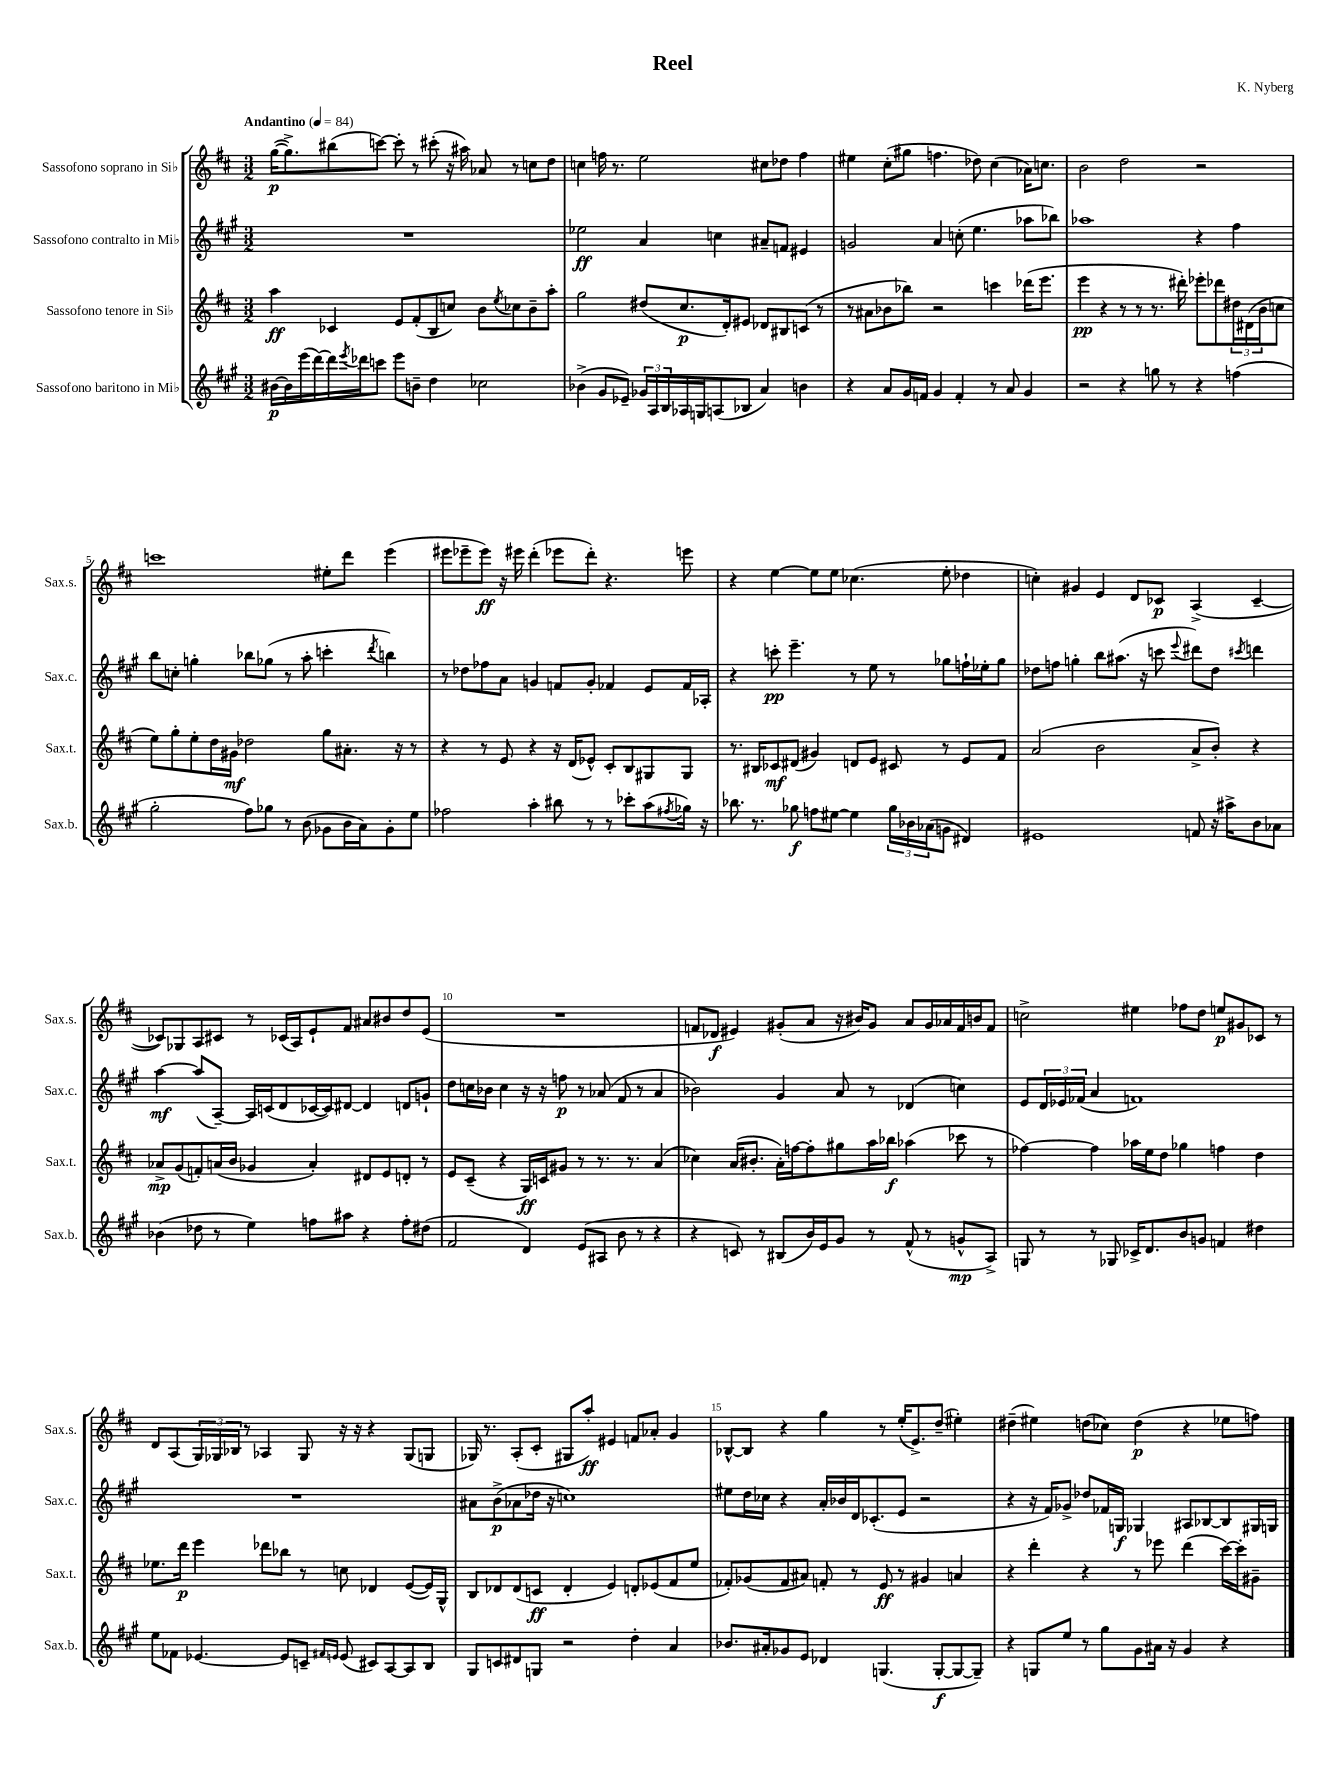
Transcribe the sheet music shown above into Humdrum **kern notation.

**kern	**kern	**kern	**kern
*staff4	*staff3	*staff2	*staff1
*clefG2	*clefG2	*clefG2	*clefG2
*k[f#c#g#]	*k[f#c#]	*k[f#c#g#]	*k[f#c#]
*M3/2	*M3/2	*M3/2	*M3/2
*MM84	*MM84	*MM84	*MM84
[16b#\LL	4aa\	1.r	([16gg\LK
16b#\]	.	.	8.gg^\])
(16eee\	.	.	.
[16ddd\)	.	.	.
16ddd\]	4c-/	.	(8bb#\
8qeee/	.	.	.
16ddd-\J	.	.	.
8ccc\J	.	.	[8ccc\J)
8eee\L	8e/L	.	8ccc'\]
8b~\J	(8f#'/	.	8r
4dd\	8B/	.	(8ccc#'\
.	8cc/J)	.	16r
.	.	.	16aa#\)
2cc-\	8b\L	.	8a-/
.	8qee/	.	.
.	8cc-\	.	8r
.	8b~\	.	8cc\L
.	8aa'\J	.	8dd\J
=	=	=	=
(4b-^\	2gg\	2ee-\	4cc\
8g#/L	.	.	16ff\
.	.	.	8.r
8e-~/J)	.	.	.
24g-/LL	(8dd#/L	4a/	2ee\
24A/	.	.	.
24B/	.	.	.
16A-/	8.cc#/	.	.
16G/J	.	.	.
(8A/	.	4cc\	.
.	16d'/k)	.	.
8B-/J	8e#/J	.	.
4a/)	8d-/L	8a#~/L	8cc#\L
.	8B#/	8f/J	8dd-\J
4b\	(8c/J	4e#/	4ff\
.	8r	.	.
=	=	=	=
4r	8r	2g/	4ee#\
.	8a#\L	.	.
8a/L	8b-\	.	(8cc#'\L
16g#/L	8bb-\J)	.	8gg#\J
16f/JJ	.	.	.
4g#/	2r	4a/	4.ff\
4f'/	.	(8cc'\	.
.	.	4.ee\	8dd-\)
8r	4ccc\	.	(4cc#\
8a/	.	.	.
4g#/	(16ddd-\LK	8aa-\L	16a-\LK)
.	8.eee\J	.	8.cc\J
.	.	8bb-\J)	.
=	=	=	=
2r	4eee\	1aa-	2b\
.	4r	.	.
4r	8r	.	2dd\
.	8r	.	.
8gg\	8.r	.	.
8r	.	.	.
.	16ddd#'\)	.	.
4r	8eee-'\L	4r	2r
.	8ddd-\	.	.
(4ff\	24dd#\L	4ff#\	.
.	(24d#\	.	.
.	24b\J	.	.
.	8cc\J	.	.
=	=	=	=
2gg#'\	8ee\L)	8bb\L	1ccc
.	8gg'\	8cc'\J	.
.	8ee'\	4gg'\	.
.	16dd\L	.	.
.	16g#\JJ	.	.
8ff#\L)	2dd-\	8bb-\L	.
8gg-\J	.	(8gg-\J	.
8r	.	8r	.
(8b\	.	8aa'\	.
8g-\L	8gg\L	4ccc'\	8ee#'\L
16b\L	8.a#'\J	.	8ddd\J
16a\J)	.	.	.
.	.	8qddd/	.
8g-'\	.	4bb\)	(4eee\
.	16r	.	.
8ee\J	8r	.	.
=	=	=	=
2ff-\	4r	8r	8eee#\L
.	.	8dd-\L	8eee-~\
.	8r	8ff-\	8eee-\J)
.	8e/	8a\J	16r
.	.	.	16eee#\
4aa'\	4r	4g/	(4ddd'\
8bb#\	16r	8f/L	8eee-\L
.	(16d/LK	.	.
8r	8e-^^/J)	8g'/J	8ddd'\J)
8r	8c#'/L	4f-/	4.r
8ccc-'\L	8B/	.	.
(8aa\	8G#/	8e/L	.
8qff#/	.	.	.
16gg-\Jk)	8G#/J	16f-/L	8eee\
16r	.	16A-'/JJ	.
=	=	=	=
8.bb-\	8.r	4r	4r
8.r	16B#/LK	.	.
.	8c-/	8ccc'\	[4ee\
8gg-\	(8d#/J	4.eee~\	.
8ff\L	4g#/)	.	8ee\]L
[8ee#\J	.	.	8ee\J
4ee#\]	8d/L	8r	(4.cc-\
.	8e/J	8ee\	.
24gg-\LL	8c#/	8r	.
24b-\	.	.	.
(24a-\J	.	.	.
8g\J	8r	8gg-\L	8ee'\
4d#/)	8e/L	16ff`\L	4dd-\
.	.	16ee-'\J	.
.	8f#/J	8gg-\J	.
=	=	=	=
1e#	(2a/	8dd-\L	4cc'\)
.	.	8ff\J	.
.	.	4gg'\	4g#/
.	2b\	8bb\L	4e/
.	.	(8.aa#\J	.
.	.	.	8d/L
.	.	16r	.
.	.	8ccc\	8c-/J
.	.	8qqeee/	.
8f/	8a^/L	8ddd#\L)	(4A^/
16r	8b'/J)	8dd-\J	.
16aa#^\LK	.	.	.
.	.	8qccc#/	.
8b\	4r	4ddd\	[4c-~/
8a-\J	.	.	.
=	=	=	=
(4b-\	8a-^/L	[4aa\	8c-/]L)
.	(8g/	.	8G-/
8dd-\	8f'/)	(8aa/]L	8A/
8r	(16a/L	[8A~/J)	8c#/J
.	16b/JJ	.	.
4ee\)	4g-/	16A/]LL	8r
.	.	(16c/J	.
.	.	8d/	(16c-/LL
.	.	.	16A/J)
8ff\L	4a'/)	[16c-/L	8e`/
.	.	16c-/]J)	.
8aa#\J	.	[8d#/J	8f#/J
4r	8d#/L	4d#/]	8a#/L
.	8e/	.	8b#/
8ff'\L	8d'/J	8d/L	8dd/
(8dd#\J	8r	8g`/J	(8e/J
=	=	=	=
2f#/	8e/L	8dd\L	1.r
.	(8c#~/J	16cc\L	.
.	.	16b-\JJ	.
.	4r	4cc\	.
4d/)	16G/LL)	16r	.
.	16c/J	16r	.
.	8g#/J	8ff\	.
(8e/L	8r	8r	.
8A#/J	8.r	(8a-/	.
8b\	.	8f#/	.
.	8.r	.	.
8r	.	8r	.
4r	(4a/	4a-/	.
=	=	=	=
4r	4cc-\)	2b-\)	8f/L
.	.	.	8d-/J
8c/)	(16a/LK	.	4e#/)
.	8.b#'/J	.	.
8r	.	.	.
(8B#/L	16a'\LL)	4g#/	(8g#'/L
.	[16ff\J	.	.
16b/L)	8ff'\]	.	8a/J
16e/J	.	.	.
8g#/J	8gg#\	8a/	16r
.	.	.	16b#/LK)
8r	16aa\L	8r	8g#/J
.	16bb-\JJ	.	.
(8f#^^/	(4aa-\	(4d-/	8a/L
8r	.	.	16g#/L
.	.	.	16a-/
8g^^/L	8ccc-\	4cc\)	16f/
.	.	.	16b/J
8A^/J)	8r	.	8f/J
=	=	=	=
8G/	[4ff-\)	8e/L	2cc^\
8r	.	24d/L	.
.	.	24e-/	.
.	.	(24f-/JJ	.
8r	4ff-\]	4a/	.
8G-/	.	.	.
16c-^/LK	16aa-\LL	1f)	4ee#\
8.d/	16ee\J	.	.
.	8dd\J	.	.
8b/	4gg-\	.	8ff-\L
8g/J	.	.	8dd\J
4f/	4ff\	.	8ee/L
.	.	.	8g#/
4dd#\	4dd\	.	8c-/J
.	.	.	8r
=	=	=	=
8ee\L	8.ee-\L	1.r	8d/L
8f-\J	.	.	(8A/
.	16ddd\Jk	.	.
[4.e-/	4eee\	.	24G/L)
.	.	.	24G-/
.	.	.	24B-/JJ
.	.	.	8r
.	8ddd-\L	.	4A-/
8e-/]L	8bb-\J	.	.
8c~/J	8r	.	8G-/
16qqf#/LL	.	.	.
16qqe/JJ	.	.	.
(8e/	8cc\	.	16r
.	.	.	16r
8c#/L)	4d-/	.	4r
[8A/	.	.	.
8A/]	([8e/L	.	(8G-/L
8B/J	16e/]L)	.	8G/J
.	16G^^/JJ	.	.
=	=	=	=
8G#/L	8B/L	8a#\L	16G-/)
.	.	.	8.r
8c/	8d-/	(8b^\	.
8d#/	(8d-/	8a-\	(8A'/L
8G/J	8c/J	16dd-\Jk	8c#'/J
.	.	16r	.
2r	4d-'/	1cc)	8G#/L
.	.	.	8aa'/J)
.	4e/)	.	4e#/
4dd'\	8d'/L	.	8f/L
.	(8e-/	.	8a-'/J
4a/	8f#/	.	4g/
.	8ee/J	.	.
=	=	=	=
8.b-/L	8f-'/L)	8ee#\L	[8B-^^/L
.	(8g-/	16dd\L	8B-/]J
16a#'/k	.	16cc-\JJ	.
8g-/	8f-/	4r	4r
8e/J	8a#/J)	.	.
4d-/	8f'/	16a'/LL	4gg\
.	.	16b-/	.
.	8r	16d/J	.
.	.	(8.c-'/	.
(4.G/	8e/	.	8r
.	8r	8e/J	(16ee'/LK
.	.	.	8.e^/)
.	4g#/	2r	.
[8G'/L	.	.	(8dd~/J
8G/_	4a/	.	4ee#'\)
8G~/]J)	.	.	.
=	=	=	=
4r	4r	4r	(4dd#~\
8G/L	4ddd'\	16r	4ee#\)
.	.	16f#/LK)	.
8ee/J	.	8g-^/J	.
8r	4r	8dd-/L	(8dd\L
8gg#\L	.	16f-/L	8cc-\J)
.	.	16G/JJ	.
8g#\	8r	4G-/	(4dd\
16a#\Jk	8eee-\	.	.
16r	.	.	.
4g#/	(4ddd\	8A#/L	4r
.	.	[8B-/	.
4r	[16ccc#\LL)	8B-/]	8ee-\L
.	16ccc#'\]J	.	.
.	8g#~\J	16G#/L	8ff\J)
.	.	16G/JJ	.
==	==	==	==
*-	*-	*-	*-
